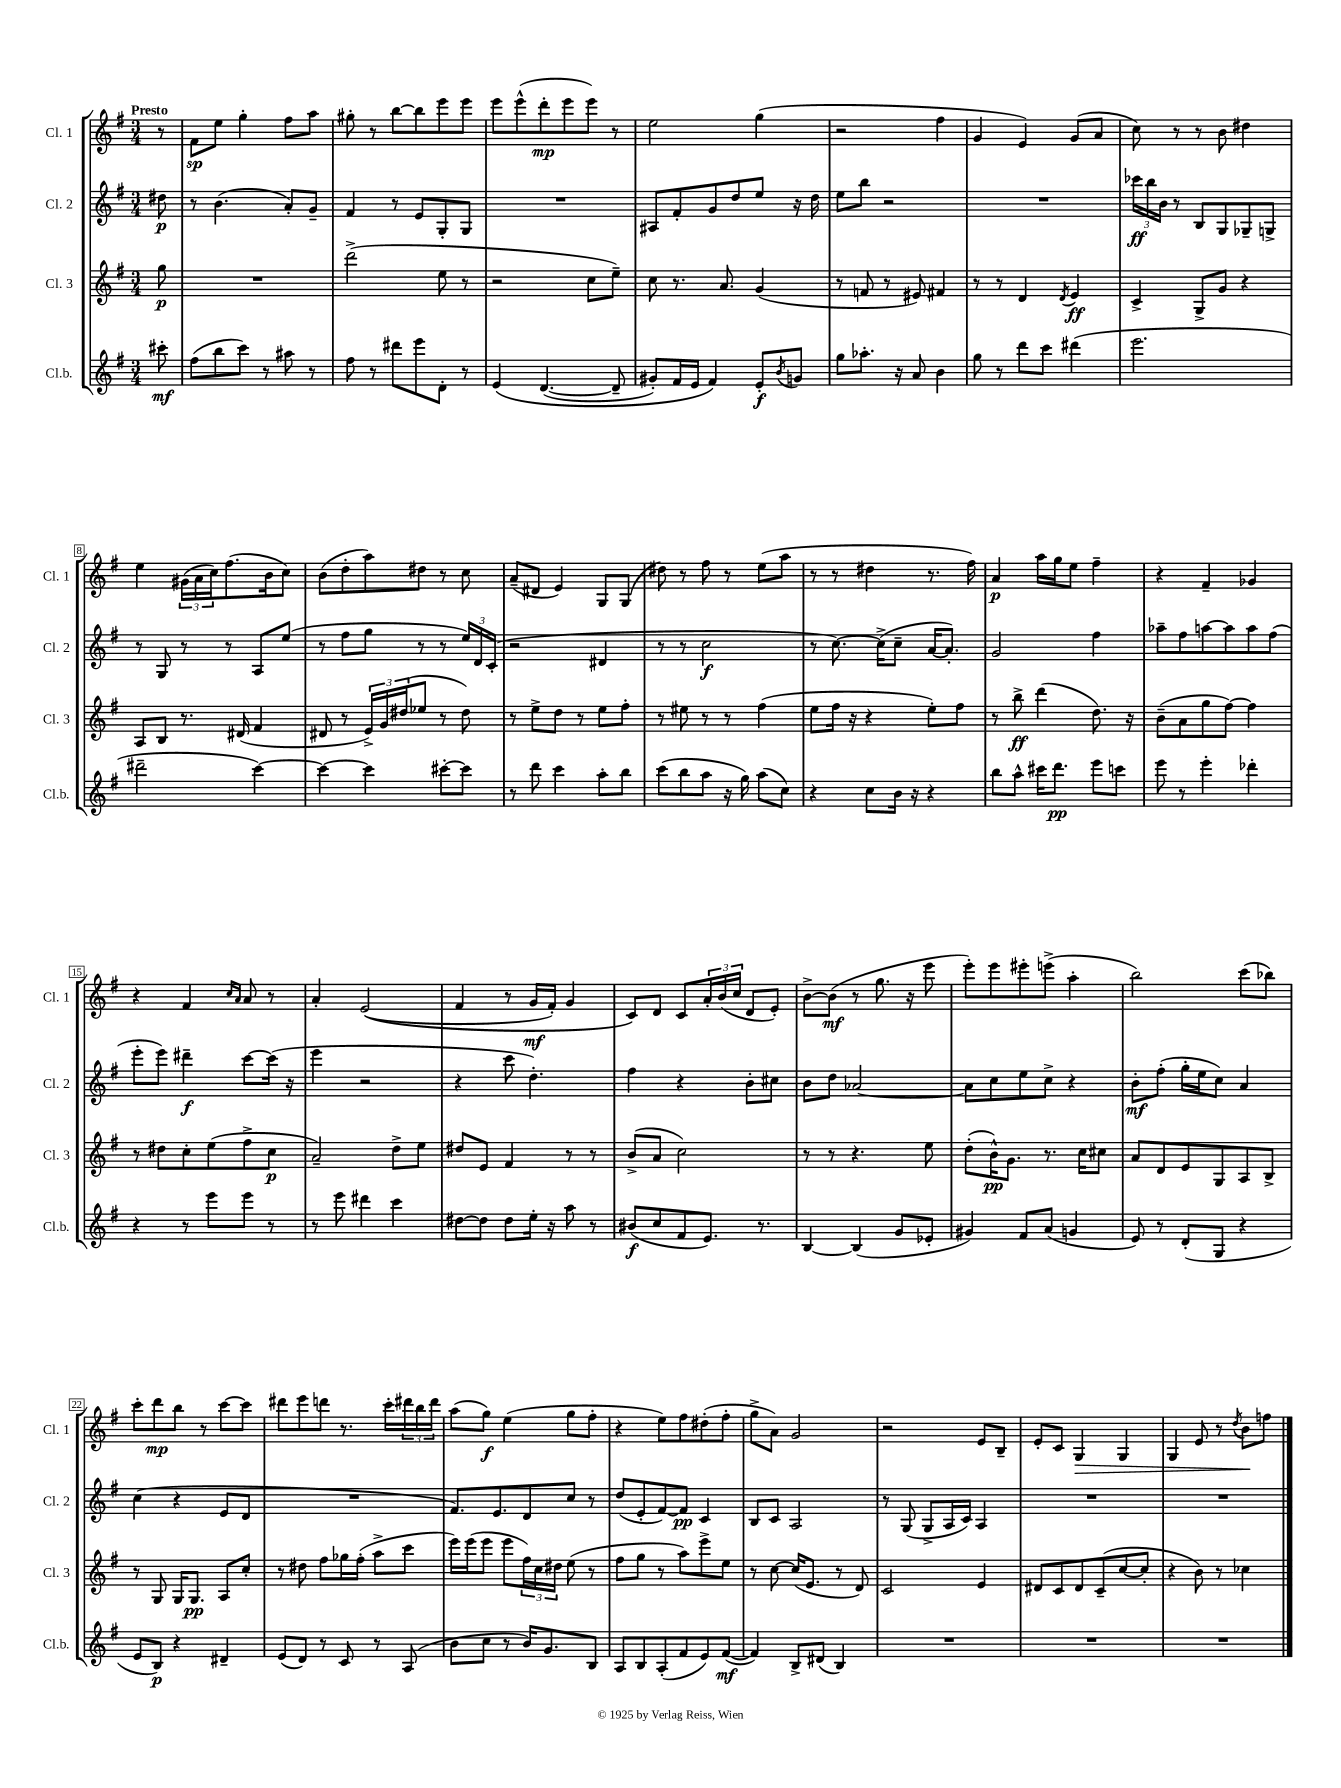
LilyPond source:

<<
\new StaffGroup <<
\new Staff = "s0" \with { instrumentName = "Cl. 1" shortInstrumentName = "Cl. 1" } {
    \clef treble \key g \major \numericTimeSignature \time 3/4 \partial 8 \tempo "Presto"
    r8 |
    fis'8\sp e''8 g''4-. fis''8 a''8 |
    gis''8-. r8 b''8~ b''8 e'''8 e'''8 |
    e'''8 e'''8-^( d'''8-.\mp e'''8 e'''8) r8 |
    e''2 g''4( |
    r2 fis''4 |
    g'4 e'4) g'8( a'8 |
    c''8) r8 r8 b'8 dis''4 |
    e''4 \tuplet 3/2 { gis'16( a'16 c''16) } fis''8.( b'16 c''8) |
    b'8( d''8-. a''8) dis''8 r8 c''8 |
    a'8--( dis'8 e'4) g8 g8( |
    dis''8) r8 fis''8 r8 e''8( a''8 |
    r8 r8 dis''4 r8. fis''16) |
    a'4\p a''16 g''16 e''8 fis''4-- |
    r4 fis'4-- ges'4 |
    r4 fis'4 \grace { c''16 a'16 } a'8 r8 |
    a'4-. e'2(\( |
    fis'4 r8 g'16\mf fis'16-.) g'4 |
    c'8\) d'8 c'8 \tuplet 3/2 { a'16-. b'16( c''16 } d'8 e'8-.) |
    b'8~-> b'8\mf( r8 g''8. r16 e'''8 |
    e'''8-.) e'''8 eis'''8-. e'''8->( a''4-. |
    b''2) c'''8( bes''8) |
    c'''8-. d'''8\mp b''8 r8 c'''8~ c'''8 |
    dis'''8 e'''8 d'''8 r8. c'''16-. \tuplet 3/2 { dis'''16 b''16 dis'''16 } |
    a''8( g''8\f) e''4( g''8 fis''8-. |
    r4 e''8) fis''8 dis''8-.( fis''8-. |
    g''8-> a'8) g'2 |
    r2 e'8 b8-- |
    e'8-. c'8 g4\> g4 |
    g4 e'8 r8 \acciaccatura { d''8 } b'8\! f''8 \bar "|." |
}
\new Staff = "s1" \with { instrumentName = "Cl. 2" shortInstrumentName = "Cl. 2" } {
    \clef treble \key g \major \numericTimeSignature \time 3/4 \partial 8
    dis''8\p |
    r8 b'4.( a'8-.) g'8-- |
    fis'4 r8 e'8 g8-. g8 |
    R2. |
    ais8 fis'8-. g'8 d''8 e''8 r16 d''16 |
    e''8 b''8 r2 |
    R2. |
    \tuplet 3/2 { ces'''16\ff b''16 b'16 } r8 b8 g8 ges8-- g8-> |
    r8 g8 r8 r8 a8 e''8( |
    r8 fis''8 g''8 r8 r8 \tuplet 3/2 { e''16) d'16 c'16-.( } |
    r2 dis'4 |
    r8 r8 c''2\f |
    r8 c''8.~) c''16->( c''8-- a'16~ a'8.-.) |
    g'2 fis''4 |
    aes''8-- fis''8 a''8~ a''8 a''8 fis''8( |
    e'''8-. e'''8) dis'''4--\f c'''8~ c'''16( r16 |
    e'''4 r2 |
    r4 c'''8 d''4.-.) |
    fis''4 r4 b'8-. cis''8 |
    b'8 d''8 aes'2~ |
    aes'8 c''8 e''8 c''8-> r4 |
    b'8-.\mf fis''8-.( g''16-. e''16 c''8) a'4 |
    c''4( r4 e'8 d'8 |
    R2. |
    fis'8.) e'8. d'8 c''8 r8 |
    d''8( e'8-. fis'8~) fis'8\pp c'4 |
    b8 c'8 a2 |
    r8 g8( g8-> a16 c'16) a4 |
    R2. |
    R2. \bar "|." |
}
\new Staff = "s2" \with { instrumentName = "Cl. 3" shortInstrumentName = "Cl. 3" } {
    \clef treble \key g \major \numericTimeSignature \time 3/4 \partial 8
    g''8\p |
    R2. |
    d'''2->( e''8 r8 |
    r2 c''8 e''8--) |
    c''8 r8. a'8. g'4( |
    r8 f'8 r8 eis'8) fis'4 |
    r8 r8 d'4 \acciaccatura { d'8 } e'4\ff |
    c'4-> g8-> g'8 r4 |
    a8 b8 r8. dis'16( fis'4 |
    dis'8 r8 \tuplet 3/2 { e'16->) g'16 dis''16( } ees''8 r8 dis''8) |
    r8 e''8-> d''8 r8 e''8 fis''8-. |
    r8 eis''8 r8 r8 fis''4( |
    e''8 fis''16 r16 r4 e''8-.) fis''8 |
    r8 b''8->\ff d'''4( d''8.) r16 |
    b'8--( a'8 g''8 fis''8~) fis''4 |
    r8 dis''8 c''8-. e''8( fis''8-> c''8\p |
    a'2--) d''8-> e''8 |
    dis''8 e'8 fis'4 r8 r8 |
    b'8->( a'8 c''2) |
    r8 r8 r4. e''8 |
    d''8-.( b'16-^\pp) g'8. r8. c''16 cis''8 |
    a'8 d'8 e'8 g8 a8 b8-> |
    r8 g8 g16 g8.\pp a8 c''8-. |
    r8 dis''8 fis''8 ges''16 fis''16-.( a''8-> c'''8 |
    e'''16) e'''16( e'''8 e'''8 \tuplet 3/2 { fis''16) c''16 dis''16 } e''8( r8 |
    fis''8 g''8 r8 a''8) e'''8-> e''8 |
    r8 c''8~ c''16( e'8. r8 d'8) |
    c'2 e'4 |
    dis'8 c'8 dis'8 c'8--( c''8~ c''8-. |
    r4 b'8) r8 ces''4 \bar "|." |
}
\new Staff = "s3" \with { instrumentName = "Cl.b." shortInstrumentName = "Cl.b." } {
    \clef treble \key g \major \numericTimeSignature \time 3/4 \partial 8
    cis'''8-.\mf |
    fis''8( b''8 c'''8) r8 ais''8 r8 |
    fis''8 r8 dis'''8 e'''8 d'8-. r8 |
    e'4\( d'4.~( d'8-- |
    gis'8-.) fis'16 e'16 fis'4\) e'8-.\f \acciaccatura { b'8 } g'8 |
    g''8 aes''8.-. r16 a'8 b'4 |
    g''8 r8 d'''8 c'''8 dis'''4( |
    e'''2. |
    dis'''2-- c'''4~) |
    c'''4~ c'''4 cis'''8~-. cis'''8 |
    r8 d'''8 c'''4 a''8-. b''8 |
    c'''8( b''8 a''8 r16 g''16) a''8( c''8) |
    r4 c''8 b'16 r16 r4 |
    b''8 a''8-^ cis'''16 d'''8.\pp e'''8 c'''8 |
    e'''8 r8 e'''4-. des'''4-. |
    r4 r8 e'''8 e'''8 r8 |
    r8 e'''8 dis'''4 c'''4 |
    dis''8~ dis''8 dis''8 e''16-. r16 a''8 r8 |
    bis'8\f( c''8 fis'8 e'8.) r8. |
    b4~ b4( g'8 ees'8-. |
    gis'4) fis'8 a'8( g'4 |
    e'8) r8 d'8-.( g8 r4 |
    e'8 b8\p) r4 dis'4-- |
    e'8( d'8) r8 c'8 r8 a8( |
    b'8 c''8 r8 b'16) g'8. b8 |
    a8 b8 a8-.( fis'8 e'8) fis'8~\mf( |
    fis'4) b8-> dis'8( b4) |
    R2. |
    R2. |
    R2. \bar "|." |
}
>>
>>
\layout { \context { \Score \override BarNumber.stencil = #(make-stencil-boxer 0.1 0.3 ly:text-interface::print) } }
